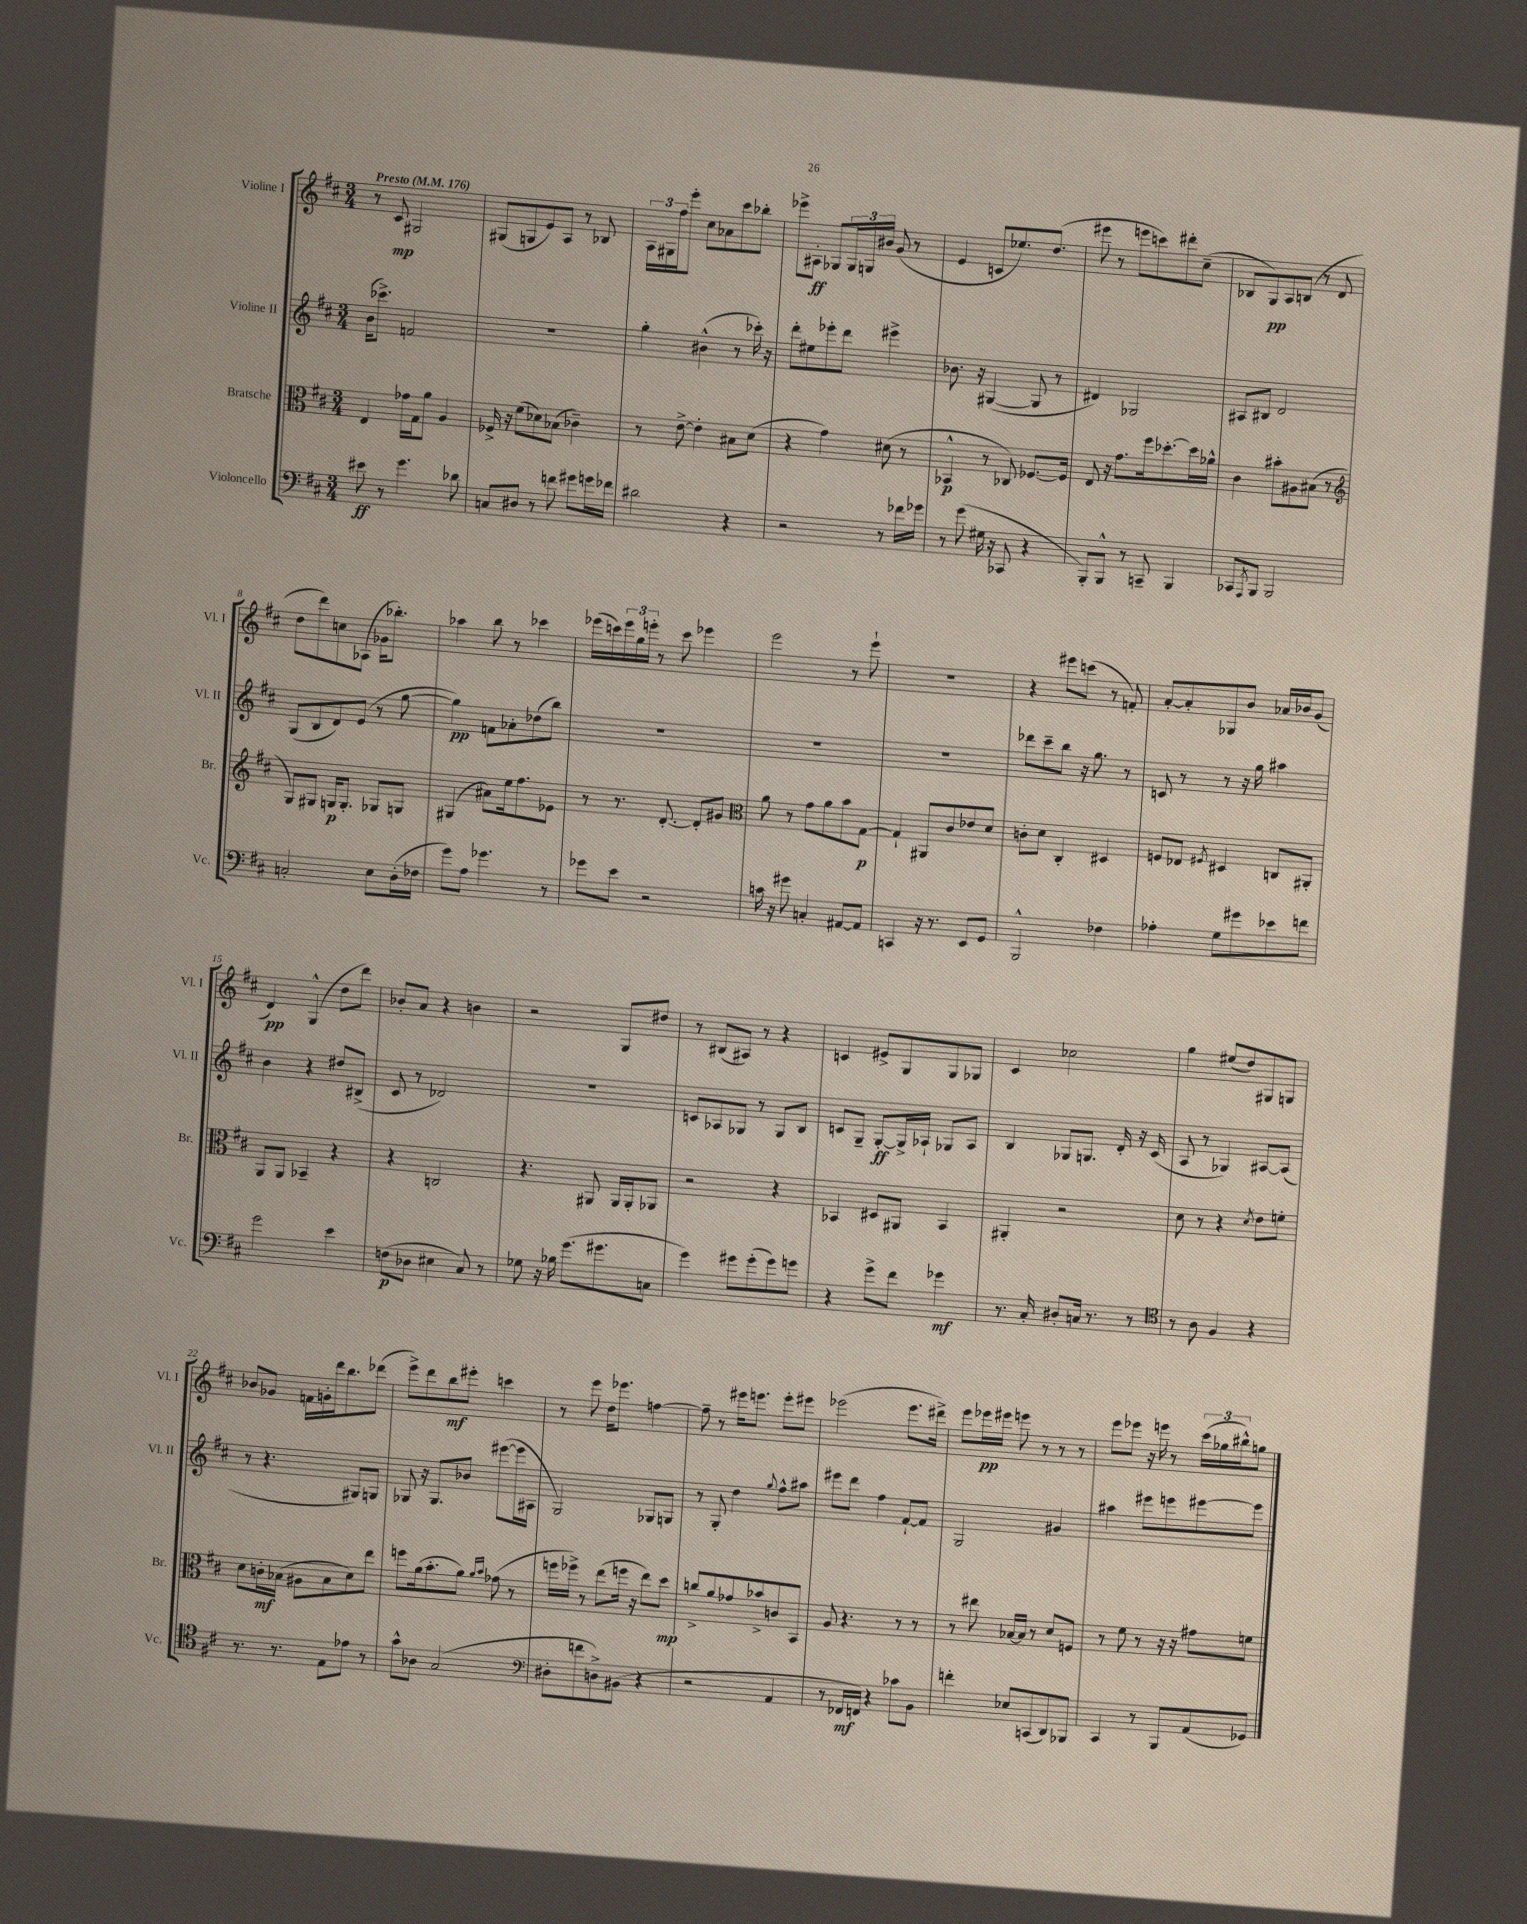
<<
\new StaffGroup <<
\new Staff = "s0" \with { instrumentName = "Violine I" shortInstrumentName = "Vl. I" } {
    \clef treble \key d \major \numericTimeSignature \time 3/4 \tempo "Presto" 4 = 176
    r8 cis'8\mp gis2 |
    gis8( g8 e'8) a8 r8 bes8 |
    \tuplet 3/2 { a16 gis16 fis''16 } e'''8-. cis''8 aes'8 cis'''8 bes''8-. |
    ees'''8-> ais8-.\ff ges8 \tuplet 3/2 { ges16 g16 bis'16 } g'8( r8 |
    e'4 c'8 ees''8.) d''8.( |
    eis'''8 r8 e'''8 c'''8) dis'''8-. cis''8--( |
    bes8 g8\pp) a8 b8( r8 d'8 |
    d''8 d'''8) c''8 aes8( ges'16 bes''8.-.) |
    aes''4 b''8 r8 ces'''4 |
    ees'''16( c'''16) \tuplet 3/2 { ees'''16 g''16 e'''16-. } r8 c'''8 ees'''4 |
    e'''2 r8 e'''8-! |
    R2. |
    r4 eis'''8 c'''8( r8 f'8-.) |
    a'8~-. a'8-. ges8 b'8 aes'16 bes'16 g'8( |
    d'4\pp) g4-^( d''8 d'''8) |
    bes'8-. a'8 r4 b'4 |
    r2 g8 dis''8 |
    r8 bis8( ais8) r8 r4 |
    c'4 eis'8-> g8 g8 ges8 |
    cis'4 ces''2 |
    g''4 eis''8( d''8) gis8 g8 |
    bes'8 ges'8 f'16 g'16-. d'''16 b''8. des'''8( |
    e'''8->) d'''8 b''8\mf eis'''8-. c'''4 |
    r8 e'''8 d''16 ees'''8. f''4~ |
    f''8-- r8 eis'''16 e'''8. e'''8-. eis'''8 |
    ees'''2( ees'''8. dis'''16->) |
    e'''8 ees'''16\pp eis'''16 e'''8 r8 r8 r8 |
    e'''8 ees'''8 r16 e'''16 r8 \tuplet 3/2 { cis'''16( ges''16 bis''16-^) } g''8 \bar "|." |
}
\new Staff = "s1" \with { instrumentName = "Violine II" shortInstrumentName = "Vl. II" } {
    \clef treble \key d \major \numericTimeSignature \time 3/4
    b'16( ces'''8.->) f'2 |
    R2. |
    g''4-. bis'4-^( r8 ces'''16-.) r16 |
    d'''8-. eis''8 ees'''8-. d'''8 eis'''4-> |
    bes'8. r16 gis4~( gis8 r8 |
    dis'4) ges2 |
    ais8 bis8 d'2 |
    g8( b8 d'8) e'8( r8 g''8~ |
    g''4\pp) f'8 aes'8-. des''8( b''8) |
    R2. |
    R2. |
    R2. |
    des'''8 cis'''8-- b''8 r16 g''8. r8 |
    c'8 r8 r8 r16 g''16 ais''4 |
    b'4 r4 dis''8 bis8->( |
    cis'8 r8 des'2) |
    R2. |
    c'8 aes8 ges8 r8 ges8 b8 |
    c'8 g8-- g8~-.\ff g16-> aes16-! ges8 aes8 |
    b4 ges8 g8. d'16-. r16 cis'16( |
    a8 r8 ges4) ais8~ ais8( |
    r8 r4. gis8) g8 |
    ges8 r16 ges8. bes'8 eis'''8~( eis'''16 ais16 |
    g2) ges8 g8 |
    r8 g8-. d''4 \appoggiatura { g''8 } fis''8-^ ais''8 |
    eis'''8 d'''8 fis''4 fis'8~-! fis'8 |
    g2 gis'4 |
    ais''4 eis'''8 e'''8 eis'''8~ eis'''8 \bar "|." |
}
\new Staff = "s2" \with { instrumentName = "Bratsche" shortInstrumentName = "Br." } {
    \clef alto \key d \major \numericTimeSignature \time 3/4
    e4 ges'16 g16 a'8 a4 |
    fes16-> r16 fis'8( des'8) bes8( ces'4--) |
    r8 e'8~-> e'4-. bis8 d'8( |
    r4 g'4) dis'8( r8 |
    bes,4-^\p r8 ces8) fes8.~ fes16 |
    e8 r16 g'8. fis''16 des''8.~-. des''16 aes'16-^ |
    cis'4 bis'8-. ais8 bis8( r8 |
    \clef treble g8) gis8 g16\p g8.-. ges8 g8 |
    gis4( ais'8) e''16 fis''8. ees'8 |
    r8 r8. d'8.~-. d'8-. gis'8 |
    \clef alto a'8 r8 g'8 a'8 b'8 g8~\p |
    g4-! ais,8 cis'8 ees'8 d'8 |
    c'8-. d'8 cis4-. dis4 |
    f8 ees8 \acciaccatura { fis8 } dis4 c8 ais,8-. |
    a,8 a,8 bes,4-- r4 |
    r4 c2 |
    r4. ais,8 ais,16 ais,16-. aes,8 |
    r2 r4 |
    bes,4 dis8 ais,8 bes,4 |
    ais,4-. r2 |
    d'8 r8 r4 \acciaccatura { d'8 } e'8 f'8-. |
    d'8 c'16-.\mf bes16( ais8 bes8 d'8) e''8 |
    f''8 a'16( b'8.-. a'8) \grace { a'16 b'16 } ges'8( r8 |
    f''16 fes''16->) r8 e''8( f''16 r16 e''8) d''8\mp |
    c''8-> a'8 ges'8 bes'8-> c'8 b,8 |
    a8 r4. r8 r8 |
    r8 eis''8 bes16~ bes16 r8 d'8 f8 |
    r8 fis'8 r8 r16 r16 gis'8 f'8 \bar "|." |
}
\new Staff = "s3" \with { instrumentName = "Violoncello" shortInstrumentName = "Vc." } {
    \clef bass \key d \major \numericTimeSignature \time 3/4
    eis'8\ff r8 g'4. des'8 |
    c8 dis8 r8 f'8 gis'8 g'16 fes'16 |
    dis'2 r4 |
    r2 r8 fes'16 ges'16 |
    r8 g'8( gis16 r16 ces,8 r4 |
    b,,8-.) b,,8-^ r8 c,8-- b,,4 |
    ces,8 \acciaccatura { a,,8 } b,,8 b,,2 |
    c2-. e8 d16-.( fes16 |
    g'8) a8 ges'4. r8 |
    ges'8 e'8 r2 |
    c'16 r16 gis'8 c4-. ais,8~ ais,8 |
    c,4 r16 r8. e,8 g,8 |
    b,,2-^ fes4 |
    aes4-. g8 gis'8 ees'8 f'8 |
    g'2 e'4 |
    f8\p( des8 eis4 cis8) r8 |
    ges8 r16 bes16 g'8.( gis'8. c8 |
    g'4) gis'8 gis'8-.( gis'8) g'8 |
    r4 g'8-> fis'8 ges'4\mf |
    r8. cis16-. dis8-. c16 r8. r8 |
    \clef tenor r8 a8 fis4 r4 |
    r8. r8. e8 ees'8 r8 |
    g'8-^ aes8 g2( |
    \clef bass dis8-. f'8 d8->) bis,8( r4 |
    r2 a,4 |
    r8 fes,16\mf f,16) r4 ces'8 b,8 |
    f'4-. ees8 c,8( d,8) bes,,8 |
    cis,4 r8 b,,8 a,8( ges,8) \bar "|." |
}
>>
>>
